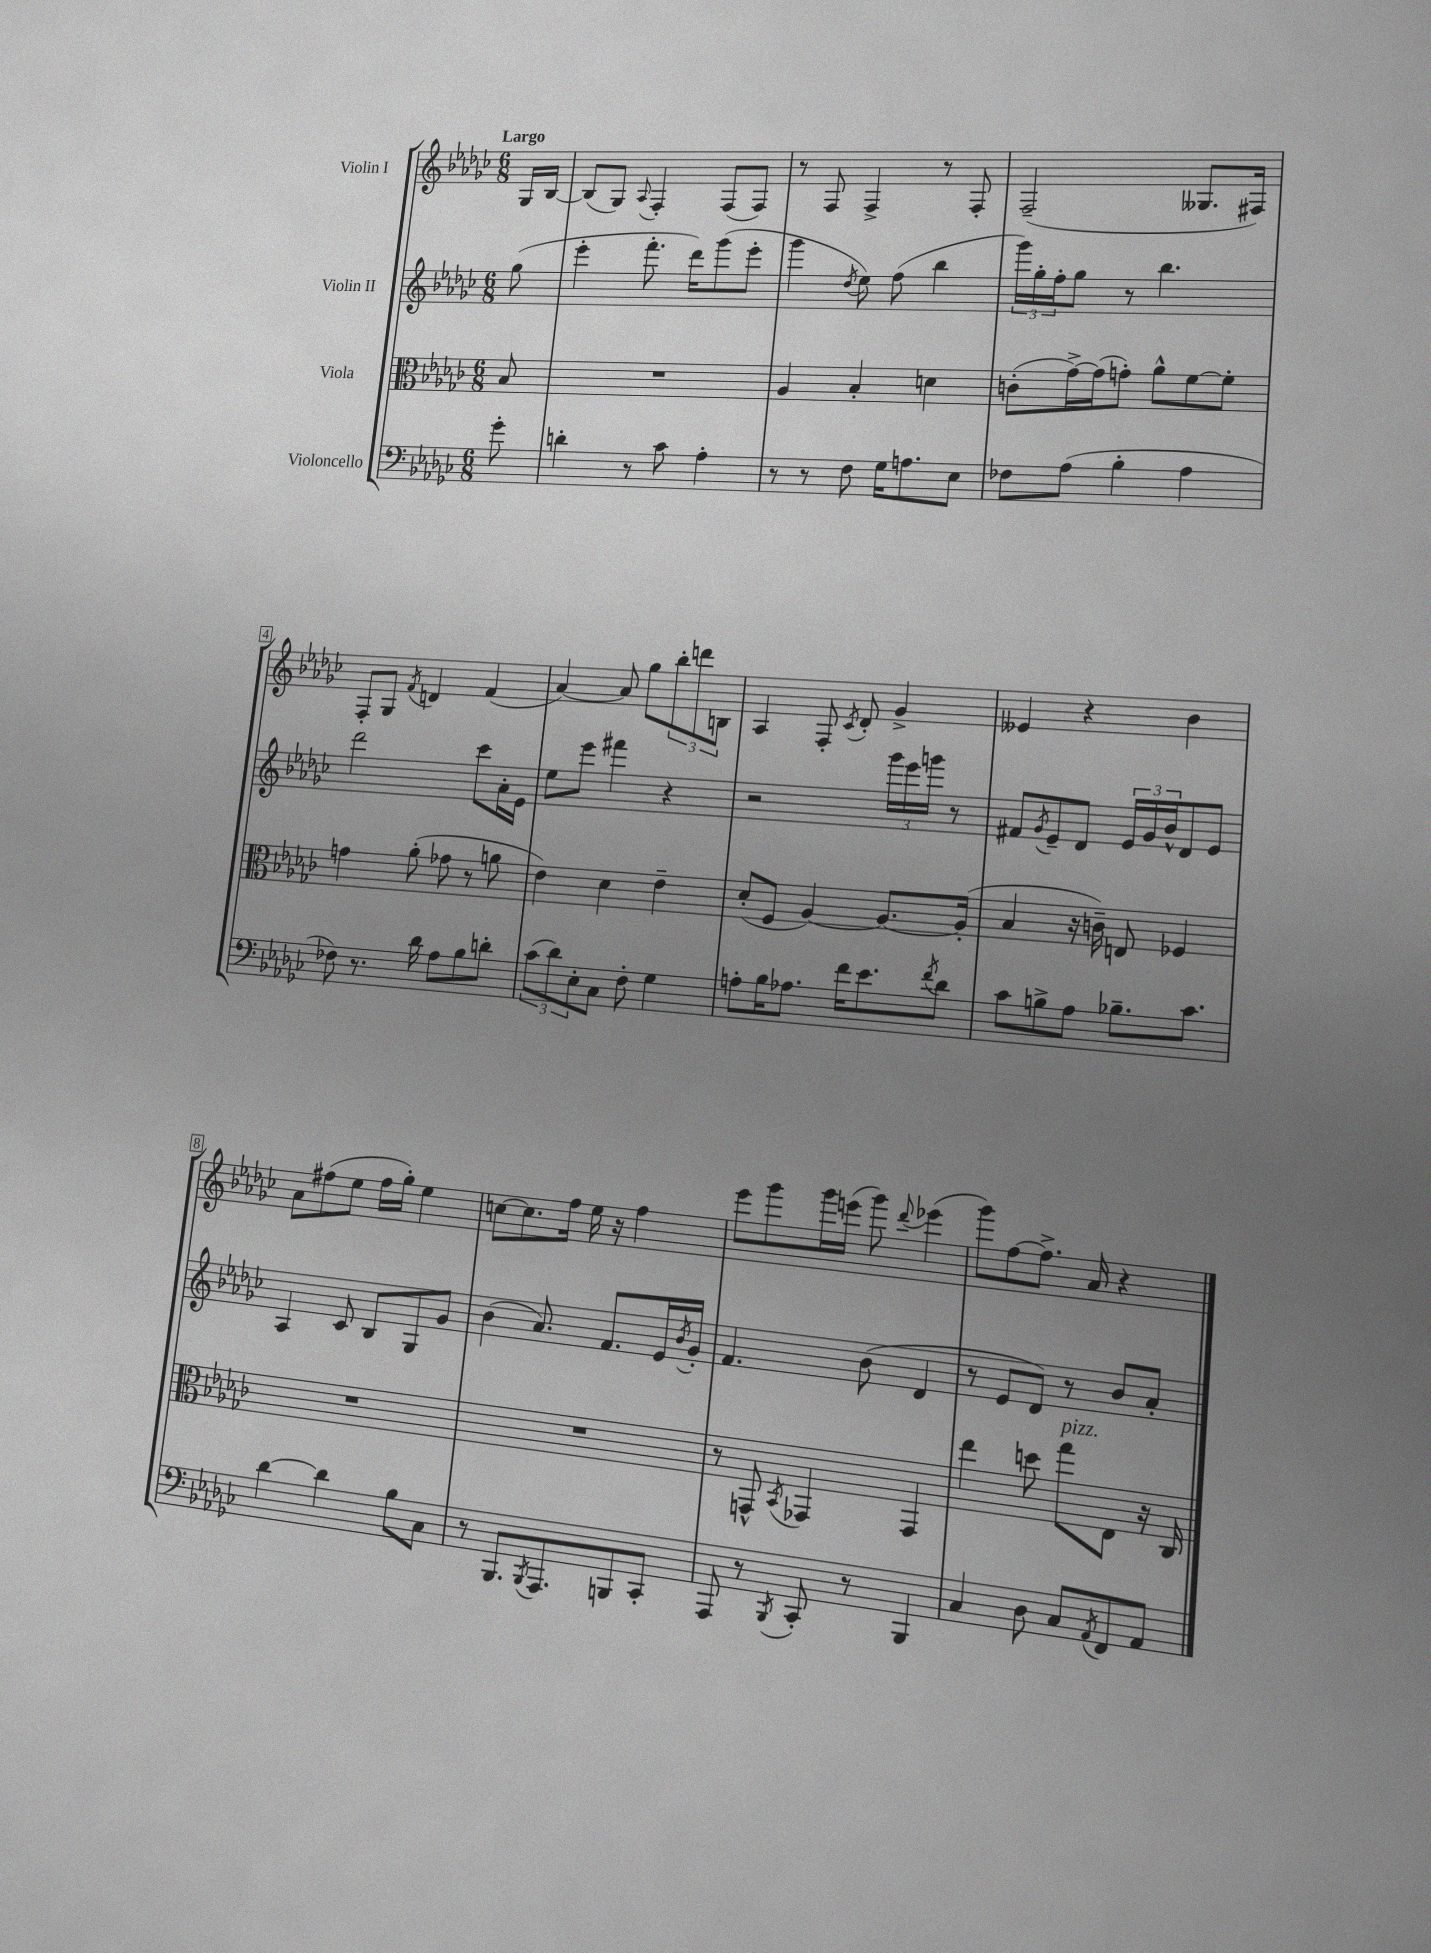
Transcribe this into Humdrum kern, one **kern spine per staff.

**kern	**kern	**kern	**kern
*staff4	*staff3	*staff2	*staff1
*clefF4	*clefC3	*clefG2	*clefG2
*k[b-e-a-d-g-c-]	*k[b-e-a-d-g-c-]	*k[b-e-a-d-g-c-]	*k[b-e-a-d-g-c-]
*M6/8	*M6/8	*M6/8	*M6/8
8g-'\	8B-/	(8gg-\	16G-/LL
.	.	.	[16B-/JJ
=	=	=	=
4d'\	2.r	4eee-'\	(8B-/]L
.	.	.	8G-/J)
.	.	.	8qqA-/
8r	.	8.fff'\	4F'/
8c-\	.	.	.
.	.	16ddd-\LK)	.
4A-'\	.	(8ggg-\	(8F/L
.	.	8eee-'\J	8F/J)
=	=	=	=
8r	4A-/	4ggg-\	8r
8r	.	.	8F/
.	.	8qdd-/	.
8F\	4B-'/	8ee-\)	4F^/
16G-\LK	.	(8ff\	.
8.A\	.	.	.
.	4d\	4bb-\	8r
8E-\J	.	.	8F'/
=	=	=	=
8F-\L	(8c'\L	24ggg-\LL)	(2F~/
.	.	24gg-'\	.
.	.	24ff'\J	.
(8A-\J	[16g-^\L)	8gg-\J	.
.	(16g-\]J	.	.
4B-'\	8g'\J)	8r	.
.	8a-^^\L	4.bb-\	.
4A-\	[8f\	.	8.G--/L
.	8f'\]J	.	.
.	.	.	16F#/Jk)
=	=	=	=
8F-\)	4g\	2ddd-\	8F'/L
8.r	.	.	8G-/J
.	.	.	8qf/
.	(8a-'\	.	4d/
16d-\	.	.	.
8A-\L	8g-\	.	.
8B-\	8r	8ccc-\L	(4f/
8d'\J	8a\	16a-'\L	.
.	.	16e-\JJ	.
=	=	=	=
(12c-\L	4e-\)	8ee-\L	[4a-/)
12d-\)	.	.	.
.	.	8eee-\J	.
12E-'\	.	.	.
8C-\J	4d-\	4fff#\	8a-/]
8F'\	.	.	8gg-\L
4G-\	4e-~\	4r	12bb-'\
.	.	.	12ddd\
.	.	.	12B\J
=	=	=	=
8A'\L	(8d-'/L	2r	4A-/
16B-\K	8F/J	.	.
8.A-\J	.	.	.
.	[4A-/)	.	8F'/
.	.	.	8qc-/
16f\LK	.	.	8d-'/
8.e-\	.	.	.
.	8.A-/_L	24ggg-\LL	4g-^/
.	.	24eee-\	.
.	.	24ggg\JJ	.
8qf/	.	.	.
8d-\J	.	8r	.
.	(16A-'/]Jk	.	.
=	=	=	=
8c-\L	4B-/	8f#/L	4e--/
.	.	8qg-/	.
8B^\	.	8e-~/	.
8A-\J	16r	8d-/J	4r
.	16c~\)	.	.
8.B-~\L	8E/	24e-/LL	.
.	.	24g-/	.
.	.	24b-^^/J	.
.	4F-/	8d-/	4b-\
8.c-\J	.	.	.
.	.	8e-/J	.
=	=	=	=
[4d-\	2.r	4A-/	8a-\L
.	.	.	(8ff#\
4d-\]	.	8c-/	8ee-\J
.	.	8B-/L	16ff#\LL
.	.	.	16gg-'\JJ)
8B-\L	.	8G-/	4ee-\
8C-\J	.	8g-/J	.
=	=	=	=
8r	2.r	(4b-\	[8cc\L
8.BBB-/L	.	.	8.cc\]
.	.	8.a-/)	.
8qBBB-/	.	.	.
8.AAA-/	.	.	16ff\Jk
.	.	.	16ee-\
.	.	8.f/L	16r
8BBB/	.	.	4ff\
8CC-'/J	.	16e-/L	.
.	.	8qb-/	.
.	.	16g-'/JJ	.
=	=	=	=
8AAA-/	8r	4.f/	8eee-\L
8r	8GG^^/	.	8ggg-\
8qBBB-/	8qBB-/	.	.
8CC-'/	4GG-/	.	16ggg-\L
.	.	.	(16eee\JJ
8r	.	(8b-\	8ggg-\)
.	.	.	8qqddd-/
4BBB-/	4GG-/	4d-/	(4eee-\
=	=	=	=
4C-/	4ee-\	8r	8ggg-\L)
.	.	8e-/L	[8ff\
8D-\	8dd\	8d-/J)	8.ff^\]J
8C-/L	8gg-\L	8r	.
.	.	.	16a-/
8qAA-/	.	.	.
8FF/	8E-\J	8b-/L	4r
8AA-/J	16r	8a-'/J	.
.	16C-/	.	.
==	==	==	==
*-	*-	*-	*-
